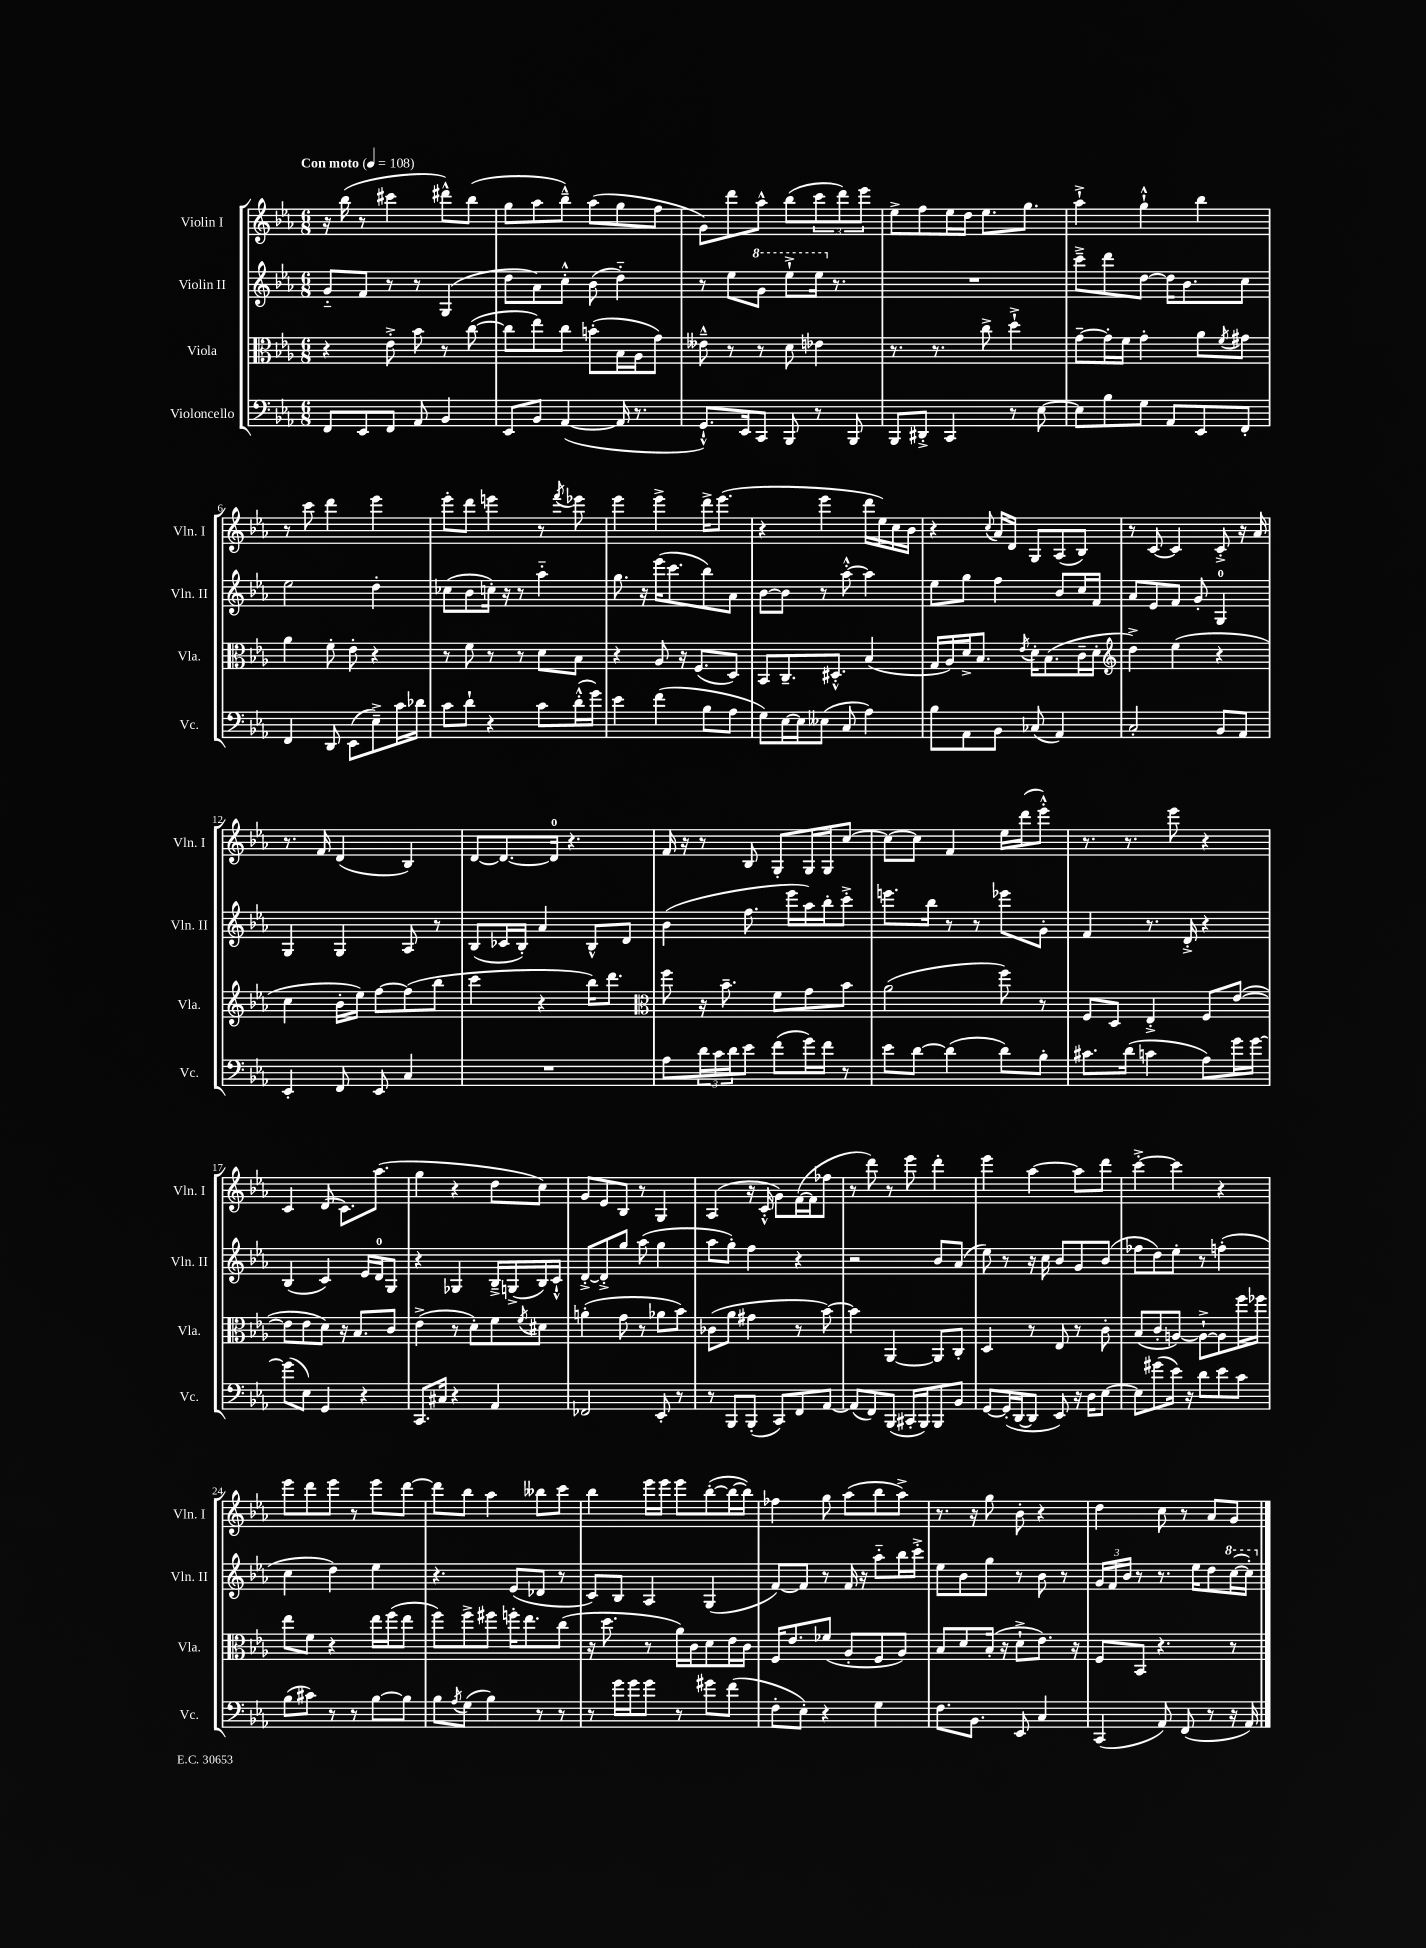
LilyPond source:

<<
\new StaffGroup <<
\new Staff = "s0" \with { instrumentName = "Violin I" shortInstrumentName = "Vln. I" } {
    \clef treble \key ees \major \numericTimeSignature \time 6/8 \tempo "Con moto" 4 = 108
    r16 bes''16( r8 cis'''4 dis'''8-^) bes''8( |
    g''8 aes''8 bes''8---^) aes''8( g''8 f''8 |
    g'8) d'''8 aes''8-^ bes''8( \tuplet 3/2 { c'''8 d'''8) ees'''8 } |
    ees''8-> f''8 ees''16 d''16 ees''8. g''8. |
    aes''4-!-> g''4-!-^ bes''4 |
    r8 c'''8 d'''4 ees'''4 |
    ees'''8-. d'''8 e'''4 r8 \acciaccatura { f'''8 } ees'''8 |
    ees'''4 ees'''4-> d'''16-> ees'''8.( |
    r4 ees'''4 d'''16 ees''16) c''16 bes'16 |
    r4 \appoggiatura { c''8 } aes'16 d'16 g8 aes8( bes8) |
    r8 c'8~ c'4 c'8-.-> r16 aes'16 |
    r8. f'16 d'4( bes4) |
    d'8~ d'8.~ d'16-0 r4. |
    f'16 r16 r8 bes8 g8-. g16 g16 c''8~ |
    c''8~ c''8 f'4 ees''16 d'''16( ees'''8-.-^) |
    r8. r8. ees'''8 r4 |
    c'4 d'8( c'8.) aes''8.( |
    g''4 r4 d''8 c''8) |
    g'8 ees'8 bes8 r8 g4 |
    aes4( r16 c'16-.-^ g'8) f'16~( f'16 fes''8 |
    r8 d'''8) r8 ees'''8 d'''4-. |
    ees'''4 aes''4~ aes''8 d'''8 |
    c'''4~-.-> c'''4 r4 |
    ees'''8 d'''8 ees'''8 r8 ees'''8 d'''8~ |
    d'''8 bes''8 aes''4 beses''8 c'''8 |
    bes''4 ees'''16 ees'''16 ees'''8 bes''8~-.( bes''16~ bes''16) |
    fes''4 g''8 aes''8( bes''8 aes''8->) |
    r8. r16 g''8 bes'8-. r4 |
    d''4 c''8 r8 aes'8 g'8 \bar "|." |
}
\new Staff = "s1" \with { instrumentName = "Violin II" shortInstrumentName = "Vln. II" } {
    \clef treble \key ees \major \numericTimeSignature \time 6/8
    g'8-_ f'8 r8 r8 g4( |
    d''8 aes'8) c''8-.-^ bes'8( d''4-_) |
    r8 ees''8 \ottava #1 g''8 ees'''8-!-> ees'''16 \ottava #0 r8. |
    R2. |
    c'''8---> d'''8 d''8~ d''16 bes'8. c''8 |
    ees''2 d''4-. |
    ces''8( bes'8 c''16-.) r16 r8 aes''4-_ |
    g''8. r16 ees'''16( c'''8. bes''8) aes'8 |
    bes'8~ bes'8 r8 aes''8~-.-^ aes''4 |
    ees''8 g''8 f''4 bes'8 c''16 f'16 |
    aes'8 ees'8 f'8 g'8-. g4-0 |
    g4 g4 aes8 r8 |
    bes8( ces'16 bes16-.) aes'4 bes8-^ d'8 |
    bes'4( f''8. ees'''16 aes''16) bes''16-. c'''8-.-> |
    e'''8. bes''16 r8 r8 ees'''8 g'8-. |
    f'4 r8. d'16-.-> r4 |
    bes4( c'4) ees'16 d'16-0 g8 |
    r4 ges4 bes16---> g16->( bes16) c'16-!-^ |
    d'8~-.-> d'8-.-> g''8 aes''8( g''4 |
    aes''8 g''8-.) f''4 r4 |
    r2 bes'8 aes'8( |
    ees''8) r8 r16 c''16 bes'8 g'8 bes'8( |
    fes''8 d''8) ees''8-. r8 f''4-.( |
    c''4 d''4) ees''4 |
    r4. ees'8( des'8 r8 |
    c'8) bes8 aes4 g4( |
    f'8~) f'8 r8 f'16 r16 aes''8-_ bes''16 c'''16-.-> |
    ees''8 bes'8 g''8 r8 bes'8 r8 |
    \tuplet 3/2 { g'16 f'16 bes'16 } r8 r8. ees''16 d''8 \ottava #1 c'''16~( c'''16-.) \ottava #0 \bar "|." |
}
\new Staff = "s2" \with { instrumentName = "Viola" shortInstrumentName = "Vla." } {
    \clef alto \key ees \major \numericTimeSignature \time 6/8
    r4 ees'8-.-> bes'8 r8 c''8~( |
    c''8 ees''8) c''8 b'8-.( bes16 aes16 g'8) |
    eeses'8---^ r8 r8 d'8 ees'4 |
    r8. r8. c''8-> d''4-!-> |
    g'8~-- g'16-. f'16 g'4-. aes'8 \acciaccatura { f'8 } gis'8 |
    aes'4 f'8-. ees'8-. r4 |
    r8 f'8 r8 r8 d'8 bes8 |
    r4 aes8 r16 f8.( d8) |
    bes,8 c8.-- dis8.-.-^ bes4( |
    g16 aes16) d'16-> bes8. \acciaccatura { ees'8 } d'16-. bes8.( c'16-- d'16-. |
    \clef treble d''4->) ees''4( r4 |
    c''4 bes'16-. ees''16) f''8~ f''8( bes''8 |
    c'''4 r4 bes''16) d'''8. |
    \clef alto f''8 r16 bes'8.-- f'8 g'8 bes'8 |
    aes'2( f''8) r8 |
    f8 d8 ees4-.-> f8 ees'8~( |
    ees'8 ees'8 d'8) r16 bes8. c'8 |
    ees'4->( r8 d'8-.) f'8 \acciaccatura { f'8 } dis'8 |
    a'4-.( g'8 r8 aes'8 bes'8) |
    ces'8( aes'8 gis'4 r8 bes'8~) |
    bes'4 aes,4~ aes,8 c8-. |
    d4 r8 ees8 r8 c'8-. |
    bes8( c'8-. a8~) a8~-!-> a8 f''16 fes''16 |
    ees''8 f'8 r4 ees''16 f''16( ees''8 |
    f''8) f''8-> fis''8 f''16-. ees''8. c''8( |
    r16 d''8. r8 aes'16) c'16 d'8 ees'16 c'16 |
    f16 ees'8. fes'8( aes8-. f8 aes8) |
    bes8 d'8 bes16-.( r16 d'8-!-> ees'8.) r16 |
    f8 bes,8 r4. r8 \bar "|." |
}
\new Staff = "s3" \with { instrumentName = "Violoncello" shortInstrumentName = "Vc." } {
    \clef bass \key ees \major \numericTimeSignature \time 6/8
    f,8 ees,8 f,8 aes,8 bes,4 |
    ees,8 bes,8 aes,4~( aes,16 r8. |
    g,8.-!-^) ees,16 c,8 bes,,8 r8 bes,,8 |
    bes,,8 dis,8-.-> c,4 r8 ees8~ |
    ees8 bes8 g8 aes,8 ees,8 f,8-. |
    f,4 d,8 ees,8( ees8--->) c'16 des'16 |
    c'8 d'8-! r4 c'8 d'16-.-^( g'16) |
    ees'4 f'4( bes8 aes8 |
    g8) ees16~ ees16 eeses8( c8 aes4) |
    bes8 aes,8 bes,8 ces8( aes,4) |
    c2-. bes,8 aes,8 |
    ees,4-. f,8 ees,8 c4 |
    R2. |
    aes8 \tuplet 3/2 { d'16 c'16 d'16 } ees'8 f'8( g'16) f'16 r8 |
    ees'8 d'8~ d'4( d'8) bes8-. |
    cis'8. d'16( c'4 aes8) g'16 g'16~ |
    g'8( ees8) g,4 r4 |
    c,8. cis16 r4 aes,4 |
    fes,2 ees,8-. r8 |
    r8 bes,,8 bes,,8-.( c,8) f,8 aes,8~ |
    aes,8( f,8) bes,,8( cis,16-. bes,,16) bes,,8 bes,8 |
    g,8~ g,16-.( d,16~ d,8 ees,8) r16 d16 ees8~ |
    ees8 gis'8( ees'16) r16 d'8 ees'8 c'8 |
    bes8( cis'8) r8 r8 bes8~ bes8 |
    bes8 \acciaccatura { aes8 } g8( bes4) r8 r8 |
    r8 g'16 g'16 g'8 r8 gis'8 f'8( |
    f8-. ees8-.) r4 g4 |
    f8. bes,8. ees,8 c4 |
    c,4( aes,8) f,8( r8 r16 aes,16) \bar "|." |
}
>>
>>
